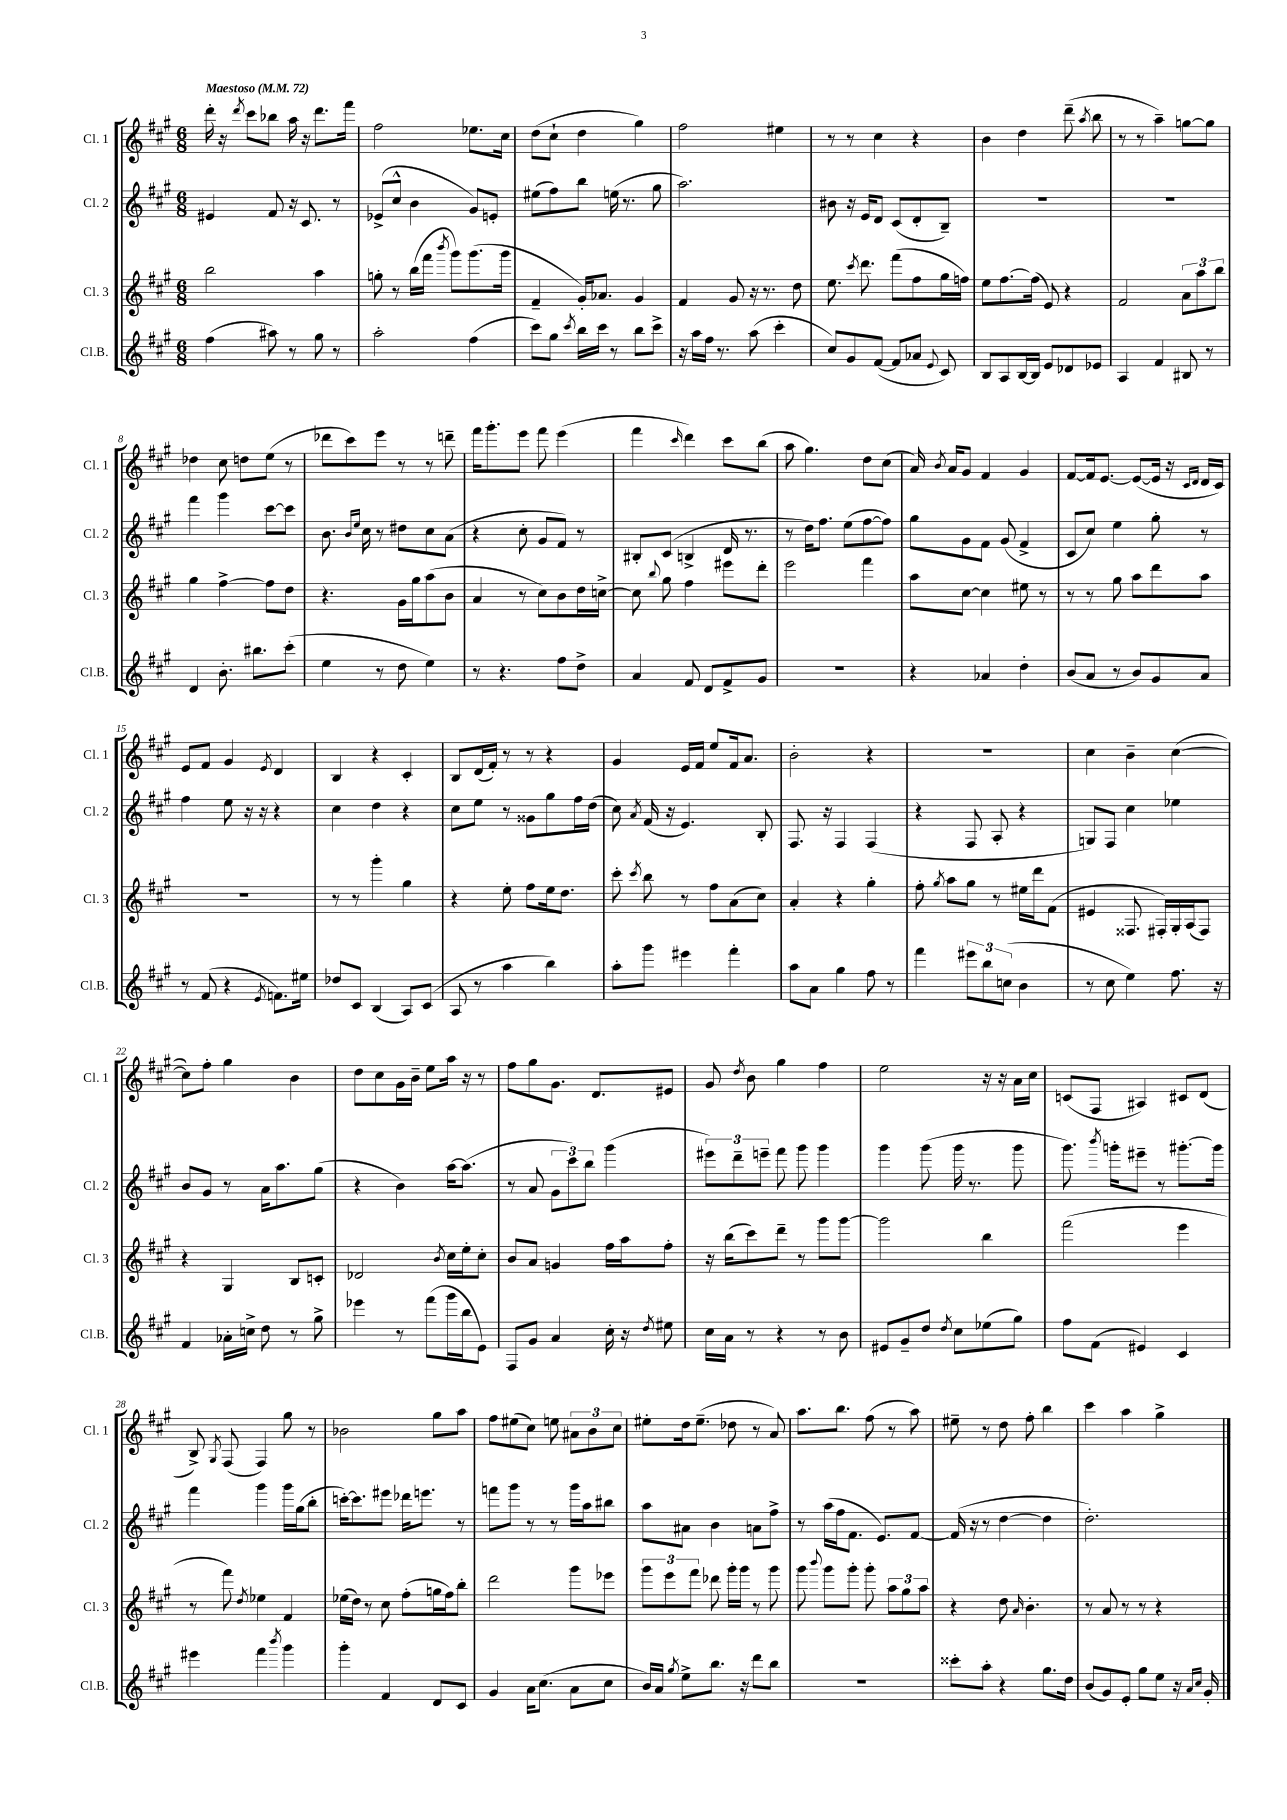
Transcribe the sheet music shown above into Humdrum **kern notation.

**kern	**kern	**kern	**kern
*staff4	*staff3	*staff2	*staff1
*clefG2	*clefG2	*clefG2	*clefG2
*k[f#c#g#]	*k[f#c#g#]	*k[f#c#g#]	*k[f#c#g#]
*M6/8	*M6/8	*M6/8	*M6/8
*MM72	*MM72	*MM72	*MM72
(4ff#\	2bb\	4e#/	16ddd'\
.	.	.	16r
.	.	.	8qddd/
.	.	.	8ccc#\L
8aa#\)	.	8f#/	8bb-\J
8r	.	16r	16aa\
.	.	8.c#/	16r
8gg#\	4aa\	.	8.ddd\L
8r	.	8r	.
.	.	.	16fff#\Jk
=	=	=	=
2aa'\	8gg'\	(8e-^/L	2ff#\
.	8r	8cc#^^/J	.
.	(16bb\LL	4b\	.
.	16fff#\JJ	.	.
.	8qbbb/	.	.
.	8ggg#\L)	.	.
(4ff#\	(8.ggg#\	8g#/L)	8.ee-\L
.	.	8e'/J	.
.	16ggg#\Jk	.	16cc#\Jk
=	=	=	=
8ccc#\L)	4f#~/	(8ee#\L	(8dd\L
8gg#\J	.	8ff#\)	8cc#`\J
8qccc#/	.	.	.
16bb\LL	16g#'/LK)	8bb\J	4dd\
16ccc#\JJ	8.a-/J	.	.
8r	.	(16ee\	.
.	.	8.r	.
8bb\L	4g#/	.	4gg#\)
8ccc#^\J	.	8gg#\	.
=	=	=	=
16r	4f#/	2.aa\)	2ff#\
16aa\LL	.	.	.
16ff#\JJ	.	.	.
8.r	.	.	.
.	8g#/	.	.
(8aa\	16r	.	.
.	8.r	.	.
4ccc#'\	.	.	4ee#\
.	8dd\	.	.
=	=	=	=
8cc#/L)	8.ee\	8b#\	8r
8g#/	.	16r	8r
.	8qccc#/	.	.
.	8.ddd\	16e/LK	.
([8f#/J	.	8d/J	4cc#\
8f#/]L	(8fff#\L	(8c#/L	.
8a-/J	8ff#\	8d'/	4r
8qqe/	.	.	.
8c#/)	16gg#\L	8B~/J)	.
.	16ff\JJ)	.	.
=	=	=	=
8B/L	8ee\L	2.r	4b\
8A/	[8.ff#\	.	.
[16B/L	.	.	4dd\
16B/]JJ	(16ff#\]Jk	.	.
8e/L	8e/)	.	.
8d-/	4r	.	(8ddd~\
.	.	.	8qaa/
8e-/J	.	.	8bb\
=	=	=	=
4A/	2f#/	2.r	8r
.	.	.	8r
4f#/	.	.	4aa~\)
8B#/	12a\L	.	[8gg\L
.	12aa\	.	.
8r	.	.	8gg\]J
.	12bb\J	.	.
=	=	=	=
4d/	4gg#\	4fff#\	4dd-\
8.b'\	[4ff#^\	4ggg#\	8cc#\
.	.	.	8dd\L
8.bb#\L	.	.	.
.	8ff#\]L	[8ccc#\L	(8ee\J
(8ccc#'\J	8dd\J	8ccc#\]J	8r
=	=	=	=
4ee\	4.r	8.b\	8ddd-\L
.	.	.	8ccc#\)
.	.	16qqb/LL	.
.	.	16qqee/JJ	.
.	.	16cc#\	.
8r	.	8r	8eee\J
8dd\	16g#\LL	8dd#\L	8r
.	16gg#\J	.	.
4ee\)	(8aa\	8cc#\	8r
.	8b\J	(8a\J	8ddd~\
=	=	=	=
8r	4a/	4r	16fff#\LK
.	.	.	8.ggg#'\
4.r	.	.	.
.	8r	8cc#'\	8eee\J
.	8cc#\L)	8g#/L	8fff#\
8ff#\L	8b\	8f#/J)	(4eee\
8dd^\J	16dd\L	8r	.
.	[16cc^\JJ	.	.
=	=	=	=
4a/	8cc\]	8B#'/L	4fff#\
.	8qqbb/	.	.
.	8gg#\	(8c#/J	.
.	.	.	16qqccc#/
8f#/	4ff#\	4B^/	4ddd\)
8d/L	.	.	.
8f#^/	8eee#\L	16d/	8ccc#\L
.	.	8.r	.
8g#/J	8ddd'\J	.	(8bb\J
=	=	=	=
2.r	2eee\	8r	8aa\
.	.	16dd\LK)	4.gg#\)
.	.	8.ff#\J	.
.	.	(8ee\L	.
.	4fff#\	[8ff#\	8dd\L
.	.	8ff#\]J)	(8cc#\J
=	=	=	=
4r	8aa\L	8gg#\L	16a/)
.	.	.	8qb/
.	.	.	16a/LK
.	[8cc#\J	8g#\	8g#/J
4a-/	4cc#\]	8f#\J	4f#/
.	.	(8g#/	.
4dd'\	8ee#\	4f#^/	4g#/
.	8r	.	.
=	=	=	=
(8b/L	8r	8c#/L	[8f#/L
8a/J	8r	8cc#/J)	16f#/]k
.	.	.	[8.e/J
8r	8gg#\	4ee\	.
8b/L)	8aa\L	.	(8e/_L
8g#/	8ddd\	8gg#'\	16e/]Jk
.	.	.	16r
.	.	.	16qqc#/LL
.	.	.	16qqd/JJ
8a/J	8aa\J	8r	16d/LL
.	.	.	16c#/JJ)
=	=	=	=
8r	2.r	4ff#\	8e/L
(8f#/	.	.	8f#/J
4r	.	8ee\	4g#/
.	.	16r	.
.	.	16r	.
8qe/	.	.	8qe/
8.f\L)	.	4r	4d/
16ee#\Jk	.	.	.
=	=	=	=
8dd-/L	8r	4cc#\	4B/
8c#/J	8r	.	.
(4B/	4ggg#'\	4dd\	4r
8A/L)	4gg#\	4r	4c#'/
(8c#/J	.	.	.
=	=	=	=
8A/	4r	8cc#\L	8B/L
8r	.	8ee\J	(16d/L
.	.	.	16f#'/JJ)
4aa\	8ee'\	8r	8r
.	8ff#\L	8g##\L	8r
4bb\)	16ee\k	8gg#\	4r
.	8.dd\J	.	.
.	.	16ff#\L	.
.	.	(16dd\JJ	.
=	=	=	=
8aa'\L	8ccc#'\	8cc#\)	4g#/
.	8qccc#/	8qa/	.
8ggg#\J	8bb\	(16f#/	.
.	.	16r	.
4eee#\	8r	4.e/)	16e/LL
.	.	.	16f#/JJ
.	8ff#\L	.	8ee/L
4fff#'\	(8a\	.	16f#/k
.	.	.	8.a/J
.	8cc#\J)	8B'/	.
=	=	=	=
8aa\L	4a'/	8.F#/	2b'\
8a\J	.	.	.
.	.	16r	.
4gg#\	4r	4F#/	.
8ff#\	4gg#'\	(4F#/	4r
8r	.	.	.
=	=	=	=
4fff#\	8ff#'\	4r	2.r
.	8qgg#/	.	.
.	8aa\L	.	.
12eee#\L	8gg#\J	8F#/	.
12bb\	.	.	.
.	8r	8A'/	.
(12cc\J	.	.	.
4b\	16ee#\LL	4r	.
.	16ddd\J	.	.
.	(8f#\J	.	.
=	=	=	=
8r	4e#/	8G/L)	4cc#\
8cc#\	.	8F#/J	.
4ee\)	8.F##/	4cc#\	4b~\
.	16F#'/LL)	.	.
8.ff#\	16G#'/	4ee-\	([4cc#\
.	(16A/J	.	.
.	8F#/J)	.	.
16r	.	.	.
=	=	=	=
4f#/	4r	8b/L	8cc#\]L)
.	.	8g#/J	8ff#'\J
16a-'\LL	4G#/	8r	4gg#\
16cc^\JJ	.	.	.
8dd\	.	16a\LK	.
.	.	8.aa\	.
8r	8B/L	.	4b\
8gg#^\	8c'/J	(8gg#\J	.
=	=	=	=
4eee-\	2d-/	4r	8dd\L
.	.	.	8cc#\
8r	.	4b\)	16g#\L
.	.	.	16b~\JJ
(8fff#\L	.	.	8ee\L
.	8qb/	.	.
16ggg#\L	16cc#\LL	[16aa\LK	16aa\Jk
16bb\J	16ee'\J	(8.aa\]J	16r
8e\J)	8cc#'\J	.	8r
=	=	=	=
8F#/L	8b/L	8r	8ff#\L
8g#/J	8a/J	8a/	8gg#\
4a/	4g/	12g#\L	8.g#\J
.	.	12ccc#\)	.
.	.	12bb\J	.
.	.	.	8.d/L
16cc#'\	16ff#\LL	(4ggg#\	.
16r	16aa\J	.	.
8qdd/	.	.	.
8ee#\	8ff#'\J	.	8e#/J
=	=	=	=
16cc#\LL	16r	12eee#\L)	8g#/
16a\JJ	(16bb\LK	.	.
.	.	12ddd~\	.
.	.	.	8qdd/
8r	8ccc#\)	.	8b\
.	.	12eee~\J	.
4r	8ddd~\J	8fff#\	4gg#\
.	8r	8ggg#\	.
8r	8ggg#\L	4ggg#\	4ff#\
8b\	[8ggg#\J	.	.
=	=	=	=
8e#/L	2ggg#\]	4ggg#\	2ee\
8g#~/	.	.	.
8dd/J	.	(8ggg#\	.
8qdd/	.	.	.
8cc#\L	.	16ggg#\	.
.	.	8.r	.
(8ee-\	4bb\	.	16r
.	.	.	16r
8gg#\J)	.	8ggg#\	16a\LL
.	.	.	16cc#\JJ
=	=	=	=
8ff#\L	(2fff#\	8.ggg#\)	(8c/L
(8f#\J	.	.	8F#/J
.	.	8qbbb/	.
.	.	16ggg'\LK	.
4e#/)	.	8eee#~\J	4A#/)
.	.	8r	.
4c#/	4eee\	[8.ggg#'\L	8c#/L
.	.	.	(8d/J
.	.	16ggg#\]Jk	.
=	=	=	=
4eee#\	8r	4fff#\	8B^/)
.	.	.	8qG#/
.	8fff#\)	.	(8F#/
.	8qdd/	.	.
4fff#\	4ee-\	4ggg#\	4F#/)
8qbbb/	.	.	.
4ggg#\	4f#/	16ggg#\LL	8gg#\
.	.	(16gg#\J	.
.	.	8bb'\J	8r
=	=	=	=
4ggg#'\	(16ee-\LL	[16ccc'\LK)	2b-\
.	16dd\JJ)	8.ccc\]	.
.	8r	.	.
4f#/	8cc#\	8eee#\J	.
.	(8ff#'\L	16ddd-\LK	.
.	.	8.eee\J	.
8d/L	16gg\L	.	8gg#\L
.	16ff#\J)	.	.
8c#/J	8bb'\J	8r	8aa\J
=	=	=	=
4g#/	2ddd\	8fff\L	8ff#\L
.	.	8ggg#\J	(8ee#\
16a\LK	.	8r	8cc#\J)
(8.cc#\J	.	.	.
.	.	8r	8ee\
8a\L	8ggg#\L	16ggg#\LL	12a#\L
.	.	16aa\J	.
.	.	.	12b\
8cc#\J	8eee-\J	8bb#\J	.
.	.	.	12cc#\J
=	=	=	=
16b/LL)	12ggg#\L	8aa\L	8ee#'\L
16a/JJ	.	.	.
.	12eee\	.	.
8qgg#/	.	.	.
8ee^\L	.	8a#\J	16dd\k
.	12fff#\J	.	.
.	.	.	(8.ee#~\J
8.bb\J	8ddd-\	4b\	.
.	16ggg#'\LL	.	8dd-\
16r	16ggg#\JJ	.	.
8ddd\L	8r	8a\L	8r
8bb\J	8ggg#\	8ff#^\J	8a/)
=	=	=	=
2.r	8ggg#\	8r	8.aa\L
.	8qqbbb/	.	.
.	8ggg#\L	(16aa\LL	.
.	.	16ff#\J	8.bb\J
.	8ggg#'\J	8.f#\J	.
.	8ggg#'\	.	(8ff#\
.	.	8.e/L)	.
.	12aa\L	.	8r
.	12gg#\	.	.
.	.	[8f#/J	8aa\)
.	12aa\J	.	.
=	=	=	=
8ccc##'\L	4r	(16f#/]	8ee#~\
.	.	16r	.
8aa'\J	.	8r	8r
4r	8dd\	[4dd\	8dd\
.	16qqa/	.	.
.	4.b'\	.	8ff#'\
8.gg#\L	.	4dd\]	4bb\
16dd\Jk	.	.	.
=	=	=	=
(8b/L	8r	2.dd'\)	4ccc#\
8g#/)	8a/	.	.
8e'/J	8r	.	4aa\
8gg#\L	8r	.	.
8ee\J	4r	.	4gg#^\
16r	.	.	.
16qqa/LL	.	.	.
16qqcc#/JJ	.	.	.
16g#'/	.	.	.
==	==	==	==
*-	*-	*-	*-
